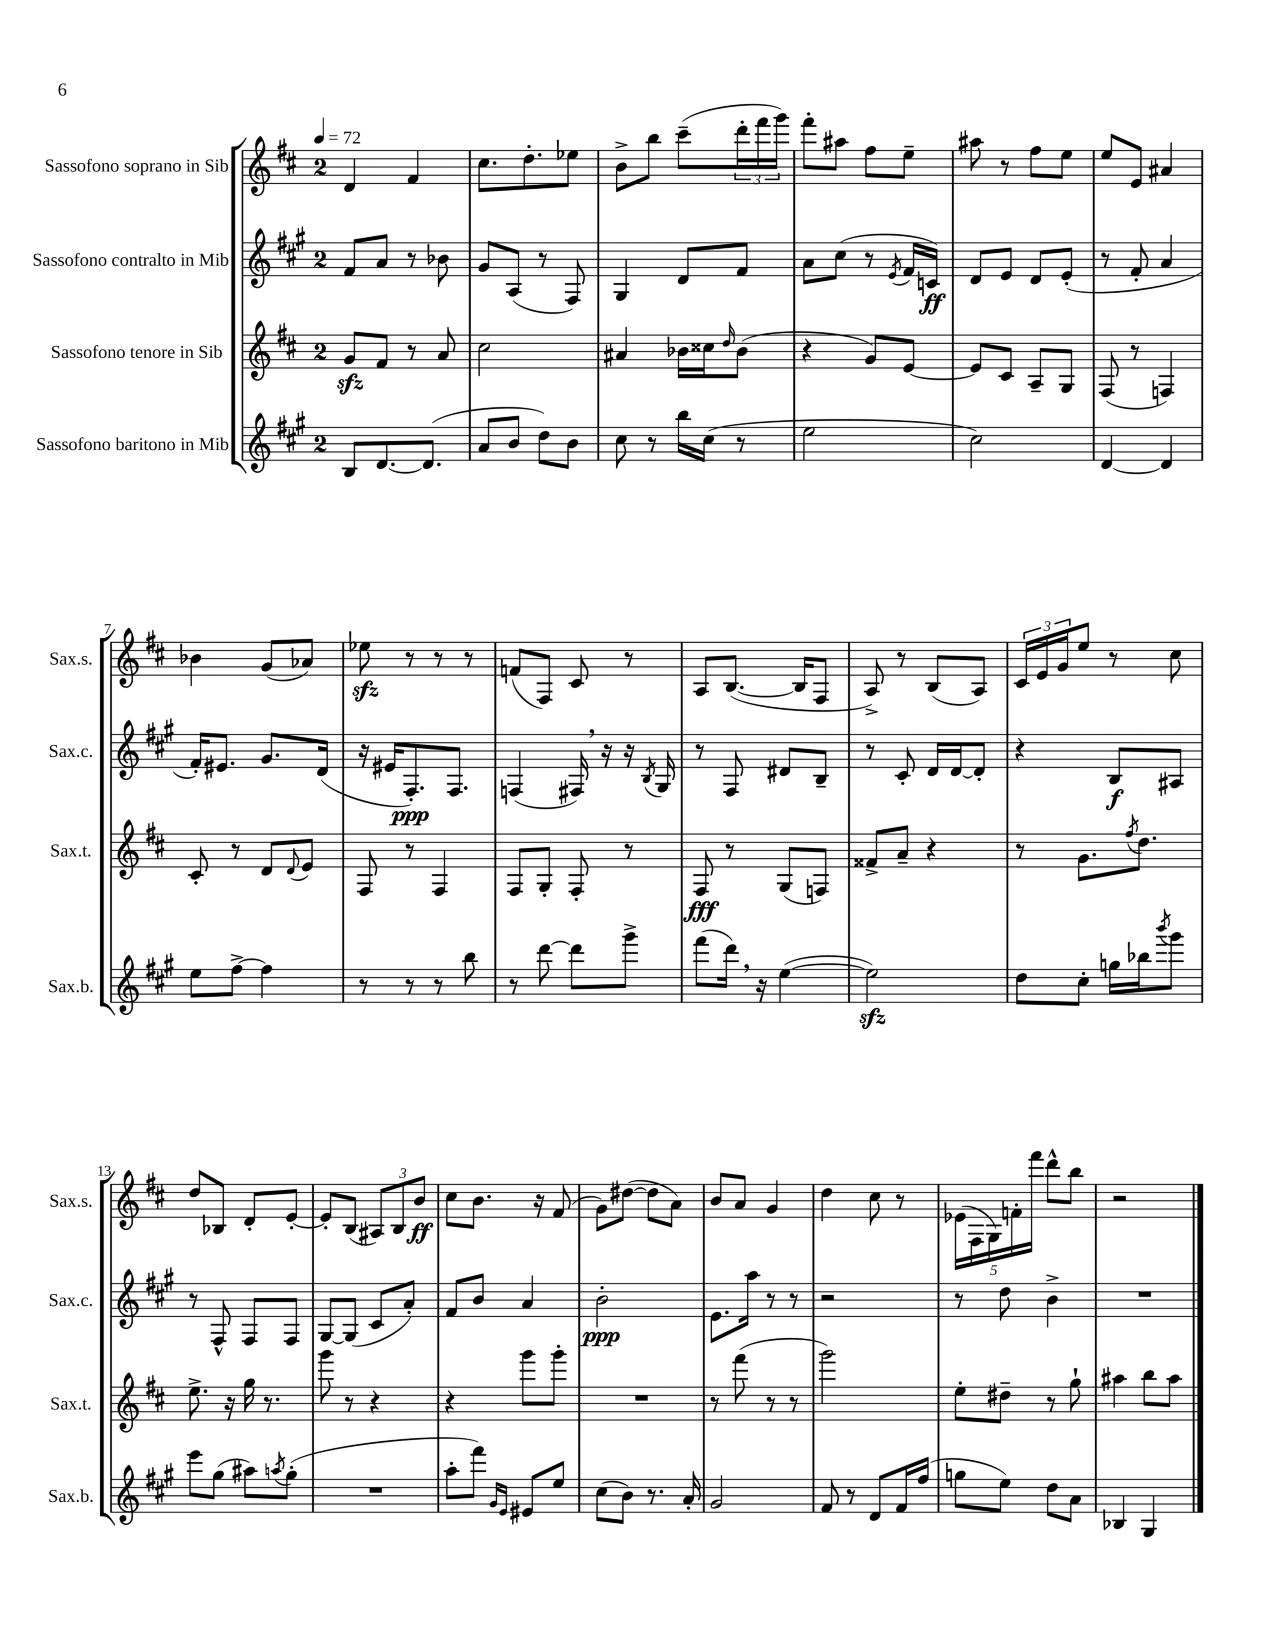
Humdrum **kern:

**kern	**kern	**kern	**kern
*staff4	*staff3	*staff2	*staff1
*clefG2	*clefG2	*clefG2	*clefG2
*k[f#c#g#]	*k[f#c#]	*k[f#c#g#]	*k[f#c#]
*M2/4	*M2/4	*M2/4	*M2/4
*MM72	*MM72	*MM72	*MM72
8B	8g	8f#	4d
[8.d	8f#	8a	.
.	8r	8r	4f#
(8.d]	.	.	.
.	8a	8b-	.
=	=	=	=
8a	2cc#	8g#	8.cc#
8b	.	(8A	.
.	.	.	8.dd'
8dd)	.	8r	.
8b	.	8F#)	8ee-
=	=	=	=
8cc#	4a#	4G#	8b^
8r	.	.	8bb
16bb	16b-	8d	(8ccc#~
(16cc#	16cc##	.	.
.	16qqdd	.	.
8r	(8b-	8f#	24ddd'
.	.	.	24fff#
.	.	.	24ggg)
=	=	=	=
2ee	4r	8a	8fff#'
.	.	(8cc#	8aa#
.	8g)	8r	8ff#
.	.	8qe	.
.	[8e	16f#	8ee~
.	.	16c)	.
=	=	=	=
2cc#)	8e]	8d	8aa#
.	8c#	8e	8r
.	8A~	8d	8ff#
.	8G	(8e'	8ee
=	=	=	=
[4d	(8F#	8r	8ee
.	8r	8f#'	8e
4d]	4F)	4a	4a#
=	=	=	=
8ee	8c#'	16f#')	4b-
.	.	8.e#	.
[8ff#^	8r	.	.
4ff#]	8d	8.g#	(8g
.	8qqd	.	.
.	8e	.	8a-)
.	.	(16d	.
=	=	=	=
8r	8F#	16r	8ee-
.	.	16e#	.
8r	8r	8.F#')	8r
8r	4F#	.	8r
.	.	8.F#	.
8bb	.	.	8r
=	=	=	=
8r	8F#	(4F	(8f
[8ddd	8G'	.	8F#)
8ddd]	8F#'	16F#)	8c#
.	.	16r	.
8ggg#^	8r	16r	8r
.	.	8qB	.
.	.	16G#	.
=	=	=	=
(8fff#	8F#	8r	8A
16ddd)	8r	8F#	([8.B
16r	.	.	.
([4ee	(8G	8d#	.
.	.	.	16B]
.	8F)	8B~	8F#
=	=	=	=
2ee])	8f##^	8r	8A^)
.	8a~	8c#'	8r
.	4r	16d	(8B
.	.	[16d	.
.	.	8d']	8A)
=	=	=	=
8dd	8r	4r	24c#
.	.	.	24e
.	.	.	24g
8cc#'	8.g	.	8ee
16gg	.	8B	8r
.	8qff#	.	.
16bb-	8.dd	.	.
8qbbb	.	.	.
8ggg#	.	8A#	8cc#
=	=	=	=
8eee	8.ee^	8r	8dd
(8gg#	.	8F#^^	8B-
.	16r	.	.
8aa#)	16gg	8F#	8d'
.	8.r	.	.
8qaa	.	.	.
(8gg#'	.	8F#	[8e'
=	=	=	=
2r	8ggg	[8G#	8e']
.	8r	(8G#]	(8B
.	4r	8c#	12A#)
.	.	.	12B
.	.	8a')	.
.	.	.	12b
=	=	=	=
8aa'	4r	8f#	8cc#
8fff#)	.	8b	8.b
16qqg#	.	.	.
16qqe	.	.	.
8e#	8ggg	4a	.
.	.	.	16r
8ee	8ggg'	.	(8f#
=	=	=	=
(8cc#	2r	2b'	8g)
8b)	.	.	([8dd#
8.r	.	.	8dd#]
.	.	.	8a)
16a'	.	.	.
=	=	=	=
2g#	8r	8.e	8b
.	(8fff#	.	8a
.	.	16aa	.
.	8r	8r	4g
.	8r	8r	.
=	=	=	=
8f#	2ggg)	2r	4dd
8r	.	.	.
8d	.	.	8cc#
16f#	.	.	8r
(16ff#	.	.	.
=	=	=	=
8gg	8ee'	8r	(20e-
.	.	.	20F#
.	.	.	20G)
8ee)	8dd#~	8dd	.
.	.	.	20f'
.	.	.	20fff#
8dd	8r	4b^	8ddd^^
8a	8gg`	.	8bb
=	=	=	=
4B-	4aa#	2r	2r
4G#	8bb	.	.
.	8aa#	.	.
==	==	==	==
*-	*-	*-	*-
